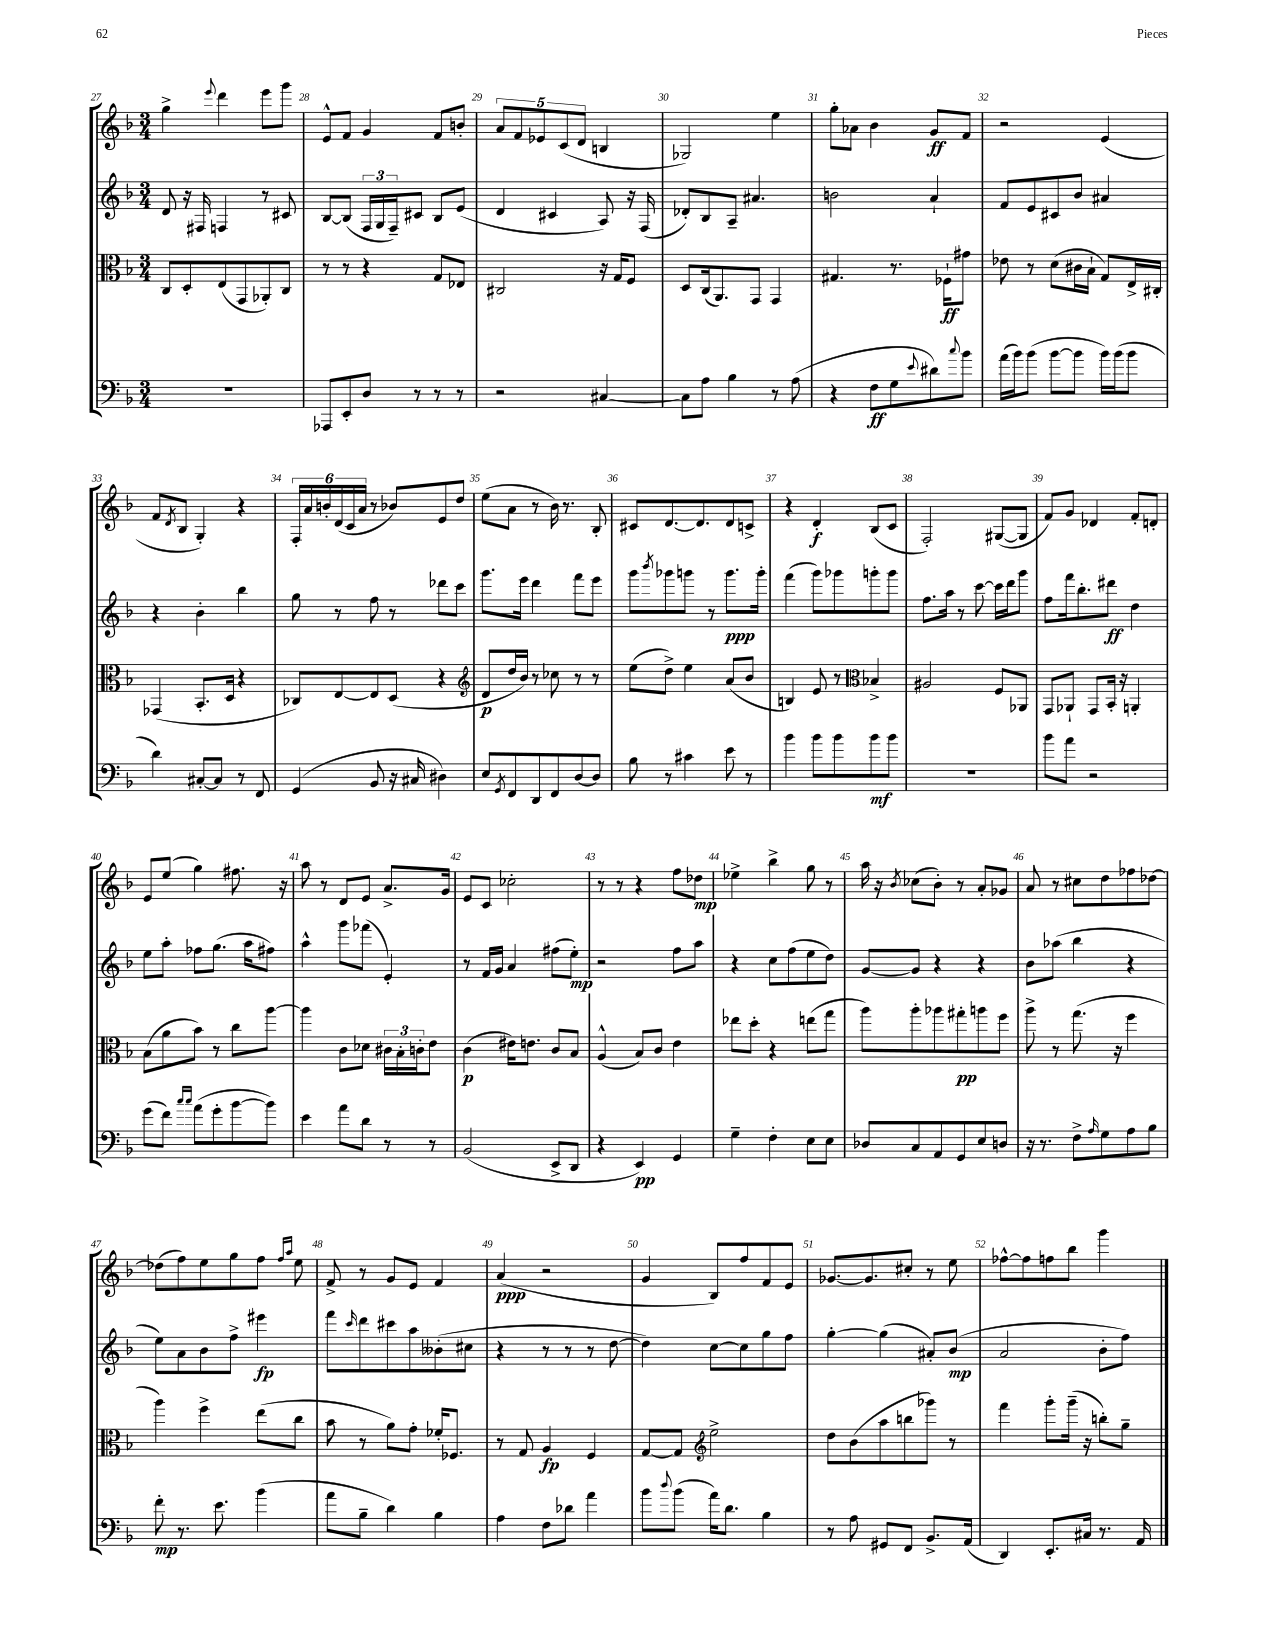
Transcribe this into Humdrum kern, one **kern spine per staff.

**kern	**dynam	**kern	**dynam	**kern	**dynam	**kern	**dynam
*part4	*part4	*part3	*part3	*part2	*part2	*part1	*part1
*staff4	*staff4	*staff3	*staff3	*staff2	*staff2	*staff1	*staff1
*clefF4	*	*clefC3	*	*clefG2	*	*clefG2	*
*k[b-]	*	*k[b-]	*	*k[b-]	*	*k[b-]	*
*M3/4	*	*M3/4	*	*M3/4	*	*M3/4	*
=27	=27	=27	=27	=27	=27	=27	=27
2.r	.	8C/L	.	8d/	.	4gg^\	.
.	.	8D'/	.	16r	.	.	.
.	.	.	.	16F#X/	.	.	.
.	.	.	.	.	.	8qqeee/	.
.	.	(8E/	.	4Fn/	.	4ddd\	.
.	.	8GG/	.	.	.	.	.
.	.	8AA-X'/)	.	8r	.	8eee\L	.
.	.	8C/J	.	8c#X/	.	8ggg\J	.
=28	=28	=28	=28	=28	=28	=28	=28
8AAA-X/L	.	8r	.	[8B-/L	.	8e^^/L	.
8EE'/	.	8r	.	(8B-/J]	.	8f/J	.
8D/J	.	4r	.	24F/LL	.	4g/	.
.	.	.	.	24G/	.	.	.
.	.	.	.	24F~/J)	.	.	.
8r	.	.	.	8c#X/J	.	.	.
8r	.	8G/L	.	8B-/L	.	8f/L	.
8r	.	8E-X/J	.	(8e/J	.	8bn'/J	.
=29	=29	=29	=29	=29	=29	=29	=29
2r	.	2C#X/	.	4d/	.	10a/L	.
.	.	.	.	.	.	10f/	.
.	.	.	.	.	.	10e-X/	.
.	.	.	.	4c#X/	.	.	.
.	.	.	.	.	.	(10c/	.
.	.	.	.	.	.	10d/J	.
[4C#X/	.	16r	.	8A/)	.	4Bn/	.
.	.	16G/KL	.	.	.	.	.
.	.	8F/J	.	16r	.	.	.
.	.	.	.	(16F/	.	.	.
=30	=30	=30	=30	=30	=30	=30	=30
8C#\L]	.	8D/L	.	8d-X'/L)	.	2G-X/)	.
8A\J	.	(16C/k	.	8B-/	.	.	.
.	.	8.AA/)	.	.	.	.	.
4B-\	.	.	.	8A~/J	.	.	.
.	.	8GG/J	.	4.a#X/	.	.	.
8r	.	4GG/	.	.	.	4ee\	.
(8A\	.	.	.	.	.	.	.
=31	=31	=31	=31	=31	=31	=31	=31
4r	.	4.G#X/	.	2bn\	.	8gg'\L	.
.	.	.	.	.	.	8a-X\J	.
8F\L	ff	.	.	.	.	4b-\	.
8G\	.	8.r	.	.	.	.	.
8qqe/	.	.	.	.	.	.	.
8d#X\)	.	.	.	4a`/	.	8g/L	ff
.	.	16F-X`\KL	ff	.	.	.	.
8qqcc/	.	.	.	.	.	.	.
8b-\J	.	8g#X\J	.	.	.	8f/J	.
=32	=32	=32	=32	=32	=32	=32	=32
(16a\LL	.	8e-X\	.	8f/L	.	2r	.
16b-\J)	.	.	.	.	.	.	.
(8b-\J	.	8r	.	8e/	.	.	.
[8b-\L	.	(8d\L	.	8c#X/	.	.	.
8b-\J]	.	16c#X\L	.	8b-/J	.	.	.
.	.	16B-`\JJ	.	.	.	.	.
16b-\LL)	.	8G/L)	.	4a#X/	.	(4e/	.
(16b-\J	.	.	.	.	.	.	.
8b-\J	.	16E^/L	.	.	.	.	.
.	.	16C#X'/JJ	.	.	.	.	.
!!LO:LB:g=z
=33	=33	=33	=33	=33	=33	=33	=33
4d\)	.	(4GG-X/	.	4r	.	8f/L	.
.	.	.	.	.	.	8qd/	.
.	.	.	.	.	.	8B-/J	.
[8C#X'/L	.	8.BB-'/L	.	4b-'\	.	4G'/)	.
8C#/J]	.	.	.	.	.	.	.
.	.	16D/Jk	.	.	.	.	.
8r	.	4r	.	4bb-\	.	4r	.
8FF/	.	.	.	.	.	.	.
=34	=34	=34	=34	=34	=34	=34	=34
(4GG/	.	8C-X/L)	.	8gg\	.	24F'/LL	.
.	.	.	.	.	.	24a/	.
.	.	.	.	.	.	24bn'/	.
.	.	[8E/	.	8r	.	(24d/	.
.	.	.	.	.	.	24c/	.
.	.	.	.	.	.	24a/JJ	.
8BB-/	.	8E/]	.	8ff\	.	8r	.
16r	.	(8D/J	.	8r	.	8b-X/L)	.
16C#X/	.	.	.	.	.	.	.
4D#X\)	.	4r	.	8ddd-X\L	.	8e/	.
.	.	.	.	8ccc\J	.	8dd/J	.
=35	=35	=35	=35	=35	=35	=35	=35
*	*	*clefG2	*	*	*	*	*
8E/L	.	8d/L	p	8.ggg\L	.	(8ee\L	.
8qGG/	.	.	.	.	.	.	.
8FF/	.	16dd/L	.	.	.	8a\J	.
.	.	16b-/JJ)	.	16eee\Jk	.	.	.
8DD/	.	8r	.	4ddd\	.	8r	.
8FF/	.	8cc-X\	.	.	.	16b-\)	.
.	.	.	.	.	.	8.r	.
[8D/	.	8r	.	8fff\L	.	.	.
8D/J]	.	8r	.	8eee\J	.	8B-'/	.
=36	=36	=36	=36	=36	=36	=36	=36
8B-\	.	(8ee\L	.	8ggg\L	.	8c#X/L	.
.	.	.	.	8qbbb-/	.	.	.
8r	.	8dd^\J)	.	8ggg-X\	.	[8.d/	.
4c#X\	.	4ee\	.	8gggn\J	.	.	.
.	.	.	.	.	.	8.d/]	.
.	.	.	.	8r	.	.	.
8e\	.	(8a/L	.	8.ggg\L	ppp	8d/	.
8r	.	8b-/J	.	.	.	8cn^/J	.
.	.	.	.	16ggg'\Jk	.	.	.
=37	=37	=37	=37	=37	=37	=37	=37
4b-\	.	4Bn/)	.	(4fff\	.	4r	.
8b-\L	.	8e/	.	8ggg\L)	.	4d'/	f
8b-\	.	8r	.	8ggg-X\	.	.	.
*	*	*clefC3	*	*	*	*	*
8b-\	mf	4B-X^/	.	8gggn'\	.	(8B-/L	.
8b-\J	.	.	.	8ggg\J	.	8c/J	.
=38	=38	=38	=38	=38	=38	=38	=38
2.r	.	2A#X/	.	8.ff\L	.	2F'/)	.
.	.	.	.	16aa\Jk	.	.	.
.	.	.	.	8r	.	.	.
.	.	.	.	[8ccc\	.	.	.
.	.	8F/L	.	16ccc\LL]	.	([8G#X/L	.
.	.	.	.	16ddd\J	.	.	.
.	.	8AA-X/J	.	8ggg\J	.	8G#/J]	.
=39	=39	=39	=39	=39	=39	=39	=39
8b-\L	.	8GG/L	.	8ff\L	.	8f/L)	.
8a\J	.	8AA-X`/J	.	16fff\k	.	8g/J	.
.	.	.	.	8.bb-'\	.	.	.
2r	.	8GG/L	.	.	.	4d-X/	.
.	.	16BB-'/Jk	.	8ddd#X\J	ff	.	.
.	.	16r	.	.	.	.	.
.	.	4AAn'/	.	4dd\	.	8f'/L	.
.	.	.	.	.	.	8dn'/J	.
!!LO:LB:g=z
=40	=40	=40	=40	=40	=40	=40	=40
(8g\L	.	(8B-\L	.	8ee\L	.	8e/L	.
8f\J)	.	8a\	.	8aa'\J	.	(8ee/J	.
16qqcc/LL	.	.	.	.	.	.	.
16qqcc/JJ	.	.	.	.	.	.	.
(8a\L	.	8b-\J)	.	8ff-X\L	.	4gg\)	.
8g'\	.	8r	.	(8.gg\J	.	.	.
[8b-\	.	8cc\L	.	.	.	8.ff#X\	.
.	.	.	.	16aa\KL	.	.	.
8b-\J])	.	[8aa\J	.	8ff#X\J)	.	.	.
.	.	.	.	.	.	16r	.
=41	=41	=41	=41	=41	=41	=41	=41
4e\	.	4aa\]	.	4aa^^\	.	8aa\	.
.	.	.	.	.	.	8r	.
8a\L	.	8c\L	.	8ggg\L	.	8d/L	.
8d\J	.	8d-X\J	.	(8fff-X\J	.	8e/J	.
8r	.	24c#X\LL	.	4e'/)	.	8.a^/L	.
.	.	24B-'\	.	.	.	.	.
.	.	24cn'\J	.	.	.	.	.
8r	.	8e\J	.	.	.	.	.
.	.	.	.	.	.	16g/Jk	.
=42	=42	=42	=42	=42	=42	=42	=42
(2BB-/	.	(4c\	p	8r	.	8e/L	.
.	.	.	.	16f/LL	.	8c/J	.
.	.	.	.	16g/JJ	.	.	.
.	.	16e#X\KL)	.	4a/	.	2cc-X'\	.
.	.	8.en\J	.	.	.	.	.
8EE^/L	.	8c/L	.	(8ff#X\L	.	.	.
8DD/J	.	8B-/J	.	8ee'\J)	mp	.	.
=43	=43	=43	=43	=43	=43	=43	=43
4r	.	(4A^^/	.	2r	.	8r	.
.	.	.	.	.	.	8r	.
4EE/)	pp	8B-/L)	.	.	.	4r	.
.	.	8c/J	.	.	.	.	.
4GG/	.	4e\	.	8ff\L	.	8ff\L	.
.	.	.	.	8aa\J	.	8dd-X\J	mp
=44	=44	=44	=44	=44	=44	=44	=44
4G~\	.	8ee-X\L	.	4r	.	4ee-X^\	.
.	.	8dd'\J	.	.	.	.	.
4F'\	.	4r	.	8cc\L	.	4bb-^\	.
.	.	.	.	(8ff\	.	.	.
8E\L	.	(8een\L	.	8ee\	.	8gg\	.
8E\J	.	8gg\J	.	8dd\J)	.	8r	.
=45	=45	=45	=45	=45	=45	=45	=45
8D-X/L	.	8aa\L)	.	[8g/L	.	16aa\	.
.	.	.	.	.	.	16r	.
.	.	.	.	.	.	8qb-/	.
8C/	.	8aa'\	.	8g/J]	.	(8cc-X\L	.
8AA/	.	8aa-X\	.	4r	.	8b-'\J)	.
8GG/	.	8gg#X'\	pp	.	.	8r	.
8E/	.	8aan\	.	4r	.	8a'/L	.
8Dn/J	.	8ff\J	.	.	.	8g-X/J	.
=46	=46	=46	=46	=46	=46	=46	=46
16r	.	8aa^\	.	8b-\L	.	8a/	.
8.r	.	.	.	.	.	.	.
.	.	8r	.	(8aa-X\J	.	8r	.
8F^\L	.	(8.gg\	.	4bb-\	.	8cc#X\L	.
16qqA/	.	.	.	.	.	.	.
8G\	.	.	.	.	.	8dd\	.
.	.	16r	.	.	.	.	.
8A\	.	4ff\	.	4r	.	8ff-X\	.
8B-\J	.	.	.	.	.	[8dd-X\J	.
!!LO:LB:g=z
=47	=47	=47	=47	=47	=47	=47	=47
8f'\	mp	4aa\)	.	8ee\L)	.	(8dd-X\L]	.
8.r	.	.	.	8a\	.	8ff\)	.
.	.	4ff^\	.	8b-\	.	8ee\	.
8.e\	.	.	.	.	.	.	.
.	.	.	.	8ff^\J	.	8gg\	.
(4b-\	.	(8ee\L	.	4eee#X\	fp	8ff\J	.
.	.	.	.	.	.	16qqff/LL	.
.	.	.	.	.	.	16qqaa/JJ	.
.	.	8cc\J	.	.	.	8ee\	.
=48	=48	=48	=48	=48	=48	=48	=48
8a\L	.	8b-\	.	8fff\L	.	8f^/	.
.	.	.	.	16qqccc/	.	.	.
8B-~\J	.	8r	.	8ddd\	.	8r	.
4d\)	.	8a\L)	.	8ccc#X\	.	8g/L	.
.	.	8g'\J	.	8aa\	.	8e/J	.
4B-\	.	16f-X'/KL	.	(8b--X'\	.	4f/	.
.	.	8.F-X/J	.	.	.	.	.
.	.	.	.	8cc#X\J	.	.	.
=49	=49	=49	=49	=49	=49	=49	=49
4A\	.	8r	.	4r	.	(4a/	ppp
.	.	8G/	.	.	.	.	.
8F\L	.	4A/	fp	8r	.	2r	.
8d-X\J	.	.	.	8r	.	.	.
4a\	.	4F/	.	8r	.	.	.
.	.	.	.	[8dd\	.	.	.
=50	=50	=50	=50	=50	=50	=50	=50
8b-\L	.	[8G/L	.	4dd\])	.	4g/	.
8qqdd/	.	.	.	.	.	.	.
(8b-\J	.	8G/J]	.	.	.	.	.
*	*	*clefG2	*	*	*	*	*
16a\KL)	.	2ee^\	.	[8cc\L	.	8B-/L)	.
8.d\J	.	.	.	.	.	.	.
.	.	.	.	8cc\]	.	8ff/	.
4B-\	.	.	.	8gg\	.	8f/	.
.	.	.	.	8ff\J	.	8e/J	.
=51	=51	=51	=51	=51	=51	=51	=51
8r	.	8dd\L	.	[4gg'\	.	[8.g-X/L	.
8A\	.	(8b-\	.	.	.	.	.
.	.	.	.	.	.	8.g-/]	.
8GG#X/L	.	8aa\	.	(4gg\]	.	.	.
8FF/J	.	8bbn\	.	.	.	8cc#X'/J	.
8.BB-^/L	.	8ggg-X\J)	.	8a#X'/L)	.	8r	.
.	.	8r	.	(8b-/J	mp	8ee\	.
(16AA/Jk	.	.	.	.	.	.	.
=52	=52	=52	=52	=52	=52	=52	=52
4DD/)	.	4fff\	.	2a/	.	[8ff-X^^\L	.
.	.	.	.	.	.	8ff-\]	.
8.EE'/L	.	8ggg'\L	.	.	.	8ffn\	.
.	.	(16ggg~\Jk	.	.	.	8bb-\J	.
16C#X/Jk	.	16r	.	.	.	.	.
8.r	.	8bbn'\L)	.	8b-'\L	.	4ggg\	.
.	.	8gg~\J	.	8ff\J)	.	.	.
16AA/	.	.	.	.	.	.	.
==	==	==	==	==	==	==	==
*-	*-	*-	*-	*-	*-	*-	*-
